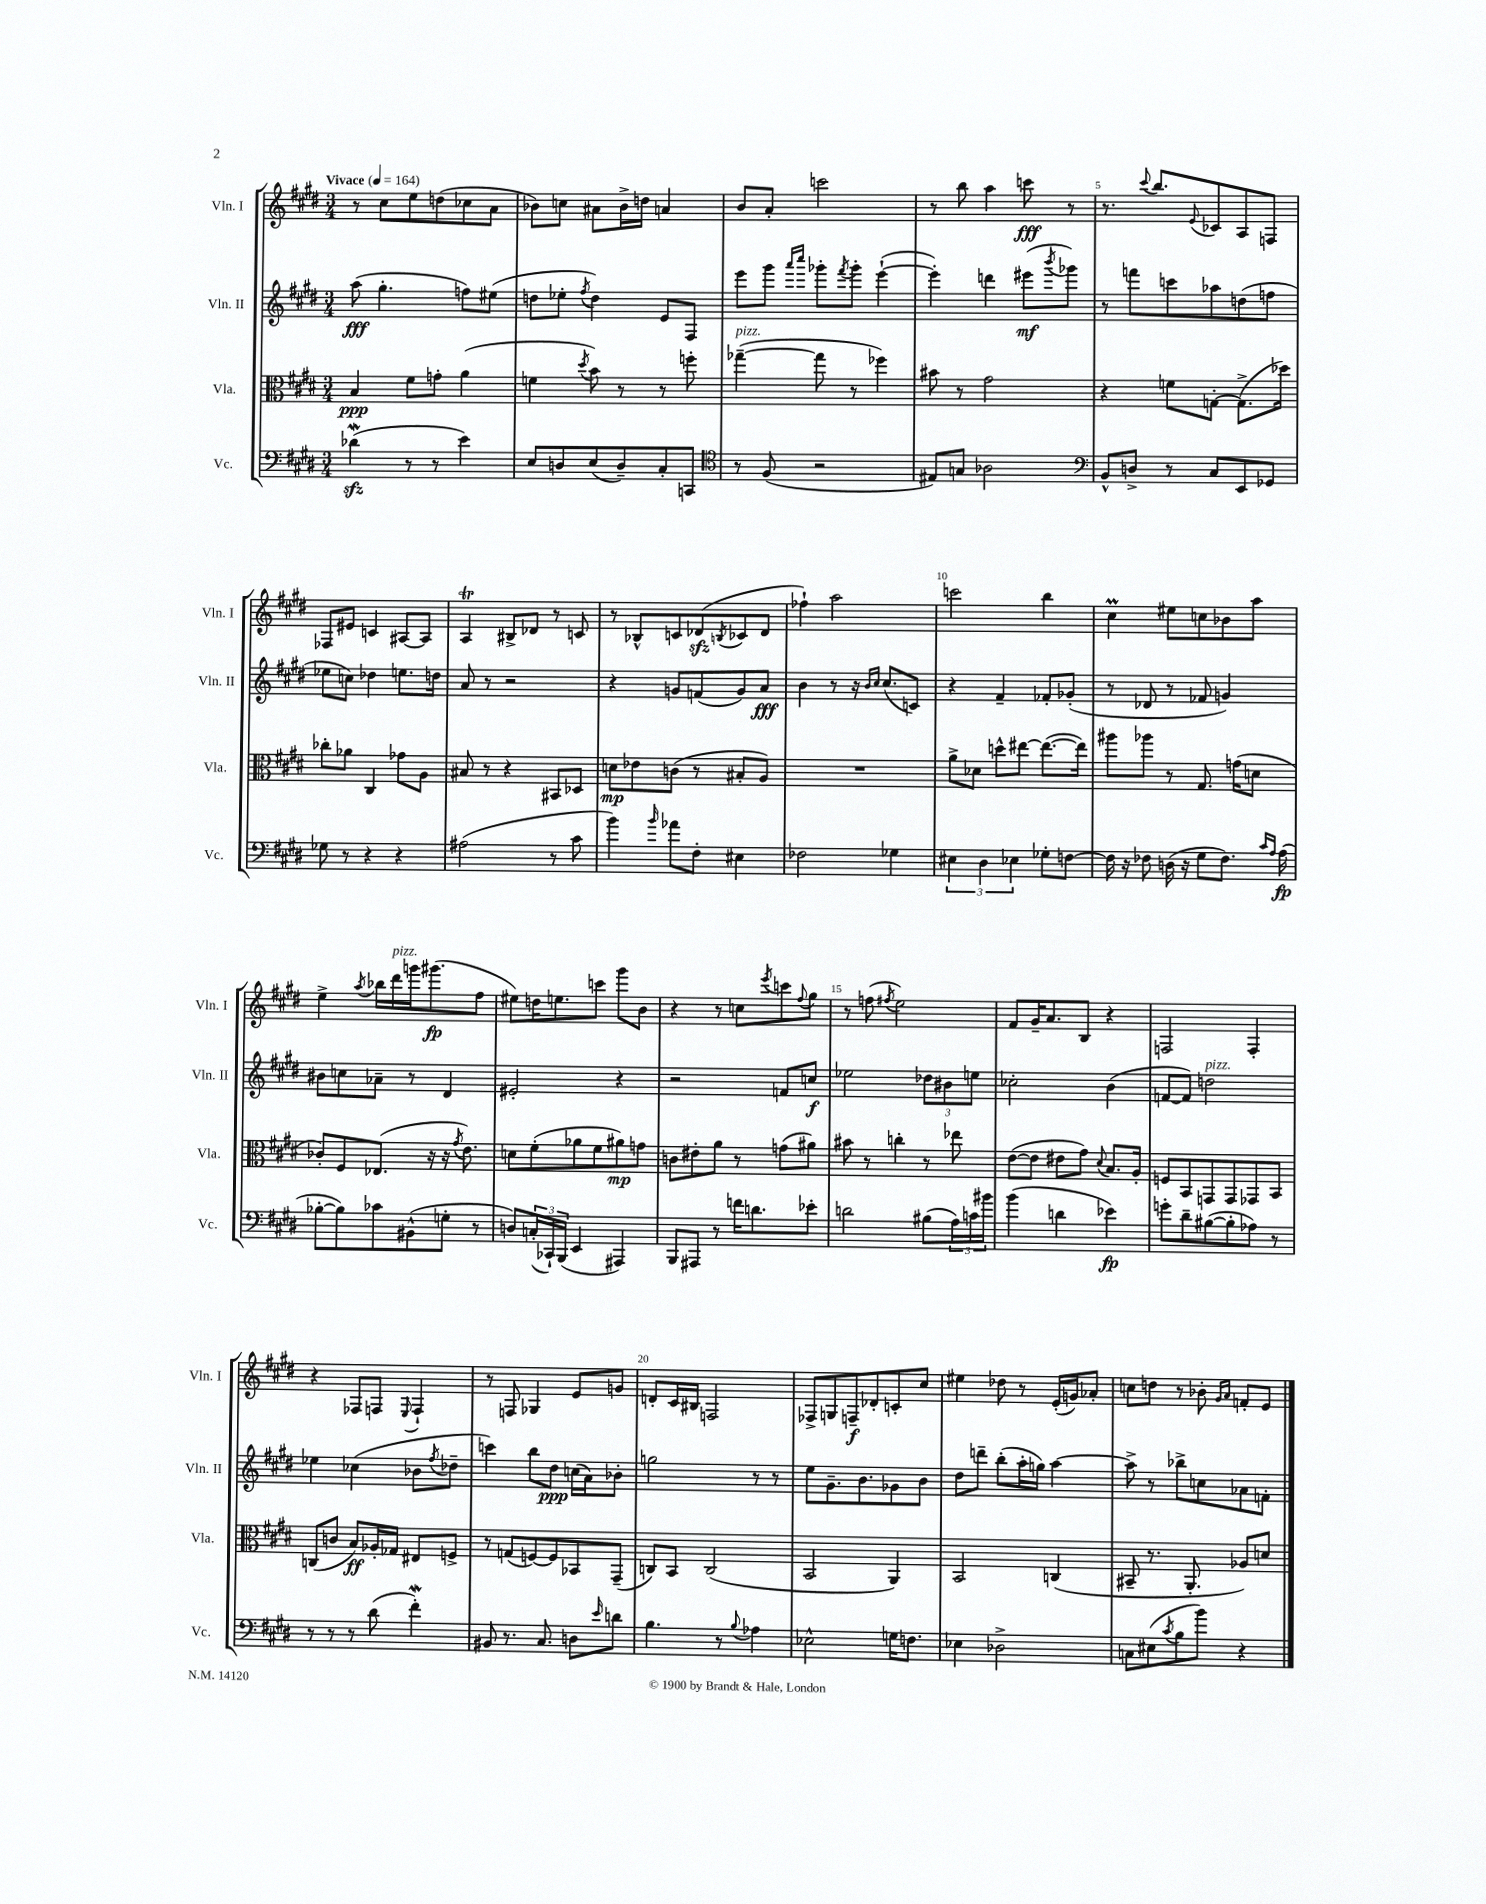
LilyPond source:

<<
\new StaffGroup <<
\new Staff = "s0" \with { instrumentName = "Vln. I" shortInstrumentName = "Vln. I" } {
    \clef treble \key e \major \numericTimeSignature \time 3/4 \tempo "Vivace" 4 = 164
    r8 cis''8 e''8 d''8( ces''8 a'8 |
    bes'8) c''8 ais'8 bes'16-> d''16 a'4 |
    b'8 a'8-. c'''2 |
    r8 b''8 a''4 c'''8\fff r8 |
    r8. \appoggiatura { cis'''8 } b''8. \appoggiatura { e'8 } ces'8 a8 f8 |
    fes8 eis'8 c'4 ais8~ ais8 |
    a4\trill bis8-> des'8 r8 c'8 |
    r8 bes8-^ c'8 des'8\sfz( \acciaccatura { b8 } ces'8 des'8 |
    fes''4-!) a''2 |
    c'''2 b''4 |
    cis''4\prall eis''8 c''8 bes'8 a''8 |
    e''4-> \acciaccatura { a''8 } bes''16 dis'''16^\markup { \italic "pizz." } g'''16 gis'''8.\fp( fis''8 |
    eis''8) d''16 e''8. c'''8 gis'''8 b'8 |
    r4 r8 c''8 \acciaccatura { e'''8 } c'''8 \appoggiatura { fis''8 } gis''8 |
    r8 f''8( \acciaccatura { fis''8 } e''2) |
    fis'8 gis'16-- a'8. b8 r4 |
    f2 f4-. |
    r4 fes8 f8 \appoggiatura { e8 } f4-! |
    r8 f8 ges4 e'8 g'8 |
    d'8-. cis'16 bis16 f2 |
    fes8-> g8 f8--\f des'8-. c'8-. cis''8 |
    eis''4 des''8 r8 e'16-.( g'16) aes'8-. |
    c''8 d''8 r8 bes'8-. \grace { gis'16 a'16 } f'8-. e'8 \bar "|." |
}
\new Staff = "s1" \with { instrumentName = "Vln. II" shortInstrumentName = "Vln. II" } {
    \clef treble \key e \major \numericTimeSignature \time 3/4
    a''8\fff( gis''4.-. f''8) eis''8( |
    d''8 ees''8-. \acciaccatura { fis''8 } d''4) e'8 fis8 |
    e'''8 gis'''8 \grace { a'''16 cis''''16 } ges'''8-. \acciaccatura { fis'''8 } ges'''8-. e'''4~-!( |
    e'''4-.) d'''4 eis'''8\mf( \acciaccatura { b'''8 } ges'''8) |
    r8 f'''8 c'''8 aes''8 d''8( f''8 |
    ees''8 c''8) des''4 e''8. d''16 |
    a'8 r8 r2 |
    r4 g'8 f'8( g'8) a'8\fff |
    b'4 r8 r16 \grace { b'16 cis''16 } cis''8.( c'8) |
    r4 fis'4-- fes'8-. ges'8-.( |
    r8 des'8 r8 fes'8 g'4) |
    bis'8 c''8 aes'8-- r8 dis'4 |
    eis'2-. r4 |
    r2 f'8 c''8\f |
    ees''2 \tuplet 3/2 { des''8 bis'8 e''8 } |
    ces''2-. b'4( |
    f'8~ f'8) d''2^\markup { \italic "pizz." } |
    ees''4 ces''4( bes'8 \acciaccatura { fis''8 } des''8-- |
    c'''4) b''8 dis''8\ppp c''16( a'16) bes'8-. |
    g''2 r8 r8 |
    e''8 gis'8.-- b'8. ges'8 b'8 |
    dis''8 d'''8-- b''8-.( a''16-. g''16) a''4~ |
    a''8-> r8 bes''8-> c''8 aes'8 f'8-. \bar "|." |
}
\new Staff = "s2" \with { instrumentName = "Vla." shortInstrumentName = "Vla." } {
    \clef alto \key e \major \numericTimeSignature \time 3/4
    b4\ppp fis'8 g'8-. a'4( |
    f'4 \acciaccatura { dis''8 } b'8) r8 r8 f''8-. |
    ges''4~--^\markup { \italic "pizz." }( ges''8 r8 fes''4) |
    bis'8 r8 gis'2 |
    r4 f'8 g8~-. g8.->( des''16) |
    ces''8-. aes'8 cis4 ges'8 a8 |
    bis8 r8 r4 bis,8 des8 |
    d'8\mp ees'8 c'8( r8 bis8-. a8) |
    R2. |
    a'8-> des'8 d''8-^ eis''8~ eis''8.~( eis''16) |
    ais''8 aes''8 r8 gis8. g'16( d'8 |
    ces'8-.) fis8 ees8.( r16 r16 \acciaccatura { gis'8 } e'8.) |
    d'8 fis'8-.( aes'8 fis'8 ais'8\mp) g'8 |
    c'8 eis'8-. a'8 r8 g'8( ais'8) |
    bis'8 r8 c''4-. r8 ees''8 |
    e'8~( e'8 eis'8 gis'8) \appoggiatura { dis'8 } b8. a16-. |
    f8 b,8 g,8 g,8 ges,8 b,8 |
    c8( c'8 b8\ff) aes16-. ges16 eis8 f8-> |
    r8 g8( f8~) f8 bes,8 gis,8--( |
    c8) b,8 c2( |
    b,2 a,4) |
    b,2 c4( |
    bis,8-- r8. a,8.-. aes8) d'8 \bar "|." |
}
\new Staff = "s3" \with { instrumentName = "Vc." shortInstrumentName = "Vc." } {
    \clef bass \key e \major \numericTimeSignature \time 3/4
    des'4\mordent\sfz( r8 r8 e'4) |
    e8 d8 e8( d8--) cis8-. c,8 |
    \clef tenor r8 fis8( r2 |
    eis8) g8 aes2 |
    \clef bass b,8-^ d8-> r8 cis8 e,8 ges,8 |
    ges8 r8 r4 r4 |
    ais2( r8 cis'8 |
    b'4) \grace { b'16 } aes'8 fis8-. eis4 |
    fes2 ges4 |
    \tuplet 3/2 { eis4 dis4 ees4 } ges8-. f8~ |
    f16 r16 fes8 d16( r16 gis8 fes8.) \grace { cis'16 a16 } a16\fp( |
    bes8~-. bes8) ces'8 bis,8-^( g8-. r8 |
    d8) \tuplet 3/2 { c16-.( ces,16-!) b,,16( } e,4 ais,,4) |
    b,,8 ais,,8 r8 f'16 d'8. ees'8-. |
    d'2 bis8( \tuplet 3/2 { a16) c'16 bis'16 } |
    b'4( d'4 ees'4\fp) |
    g'8-. dis'8-- bis8~( bis8-. aes8) r8 |
    r8 r8 r8 dis'8( fis'4-.\mordent) |
    bis,8 r8. cis8. d8 \grace { e'16 } d'8 |
    b4. r8 \appoggiatura { b8 } aes4 |
    ees2-^ g16 f8. |
    ees4 des2-> |
    c8 eis8( \acciaccatura { cis'8 } b8 b'8) r4 \bar "|." |
}
>>
>>
\layout { \context { \Score \override BarNumber.break-visibility = ##(#f #t #t) barNumberVisibility = #(every-nth-bar-number-visible 5) } }
